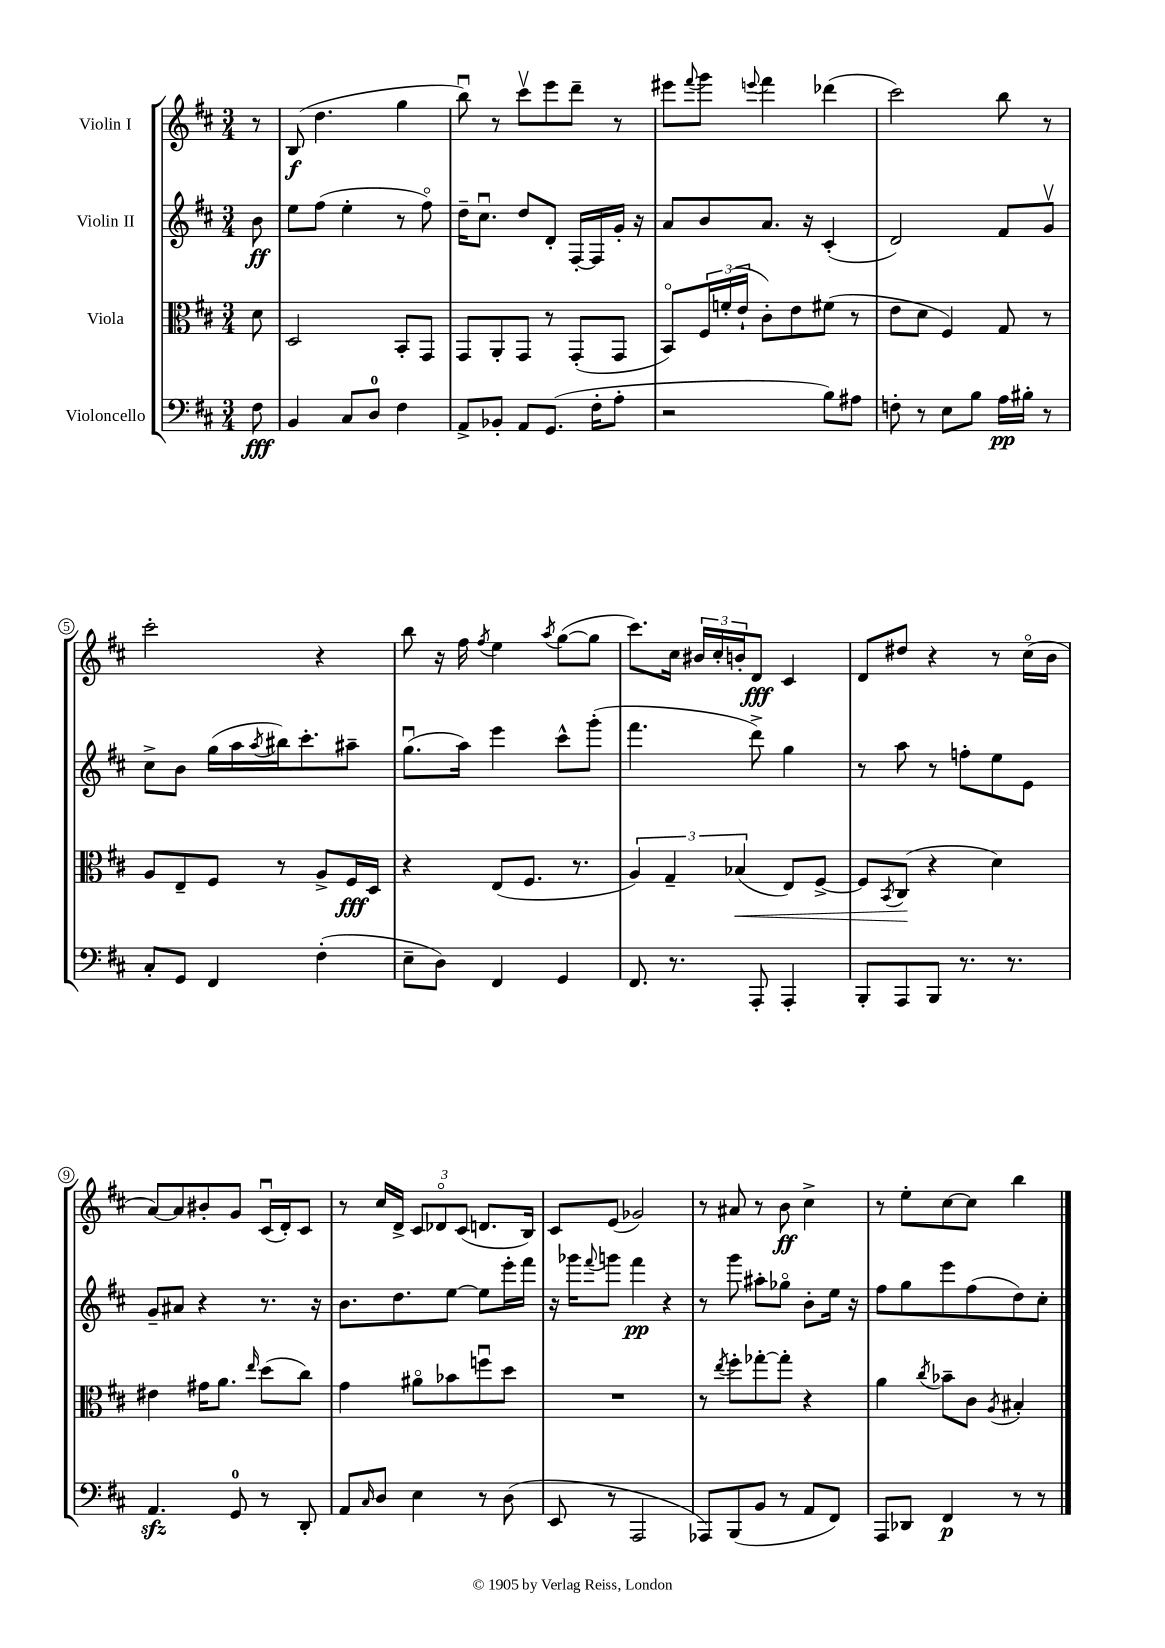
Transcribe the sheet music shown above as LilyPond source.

<<
\new StaffGroup <<
\new Staff = "s0" \with { instrumentName = "Violin I" } {
    \clef treble \key d \major \numericTimeSignature \time 3/4 \partial 8
    r8 |
    b8\f( d''4. g''4 |
    b''8\downbow) r8 cis'''8\upbow e'''8 d'''8-- r8 |
    eis'''8 \appoggiatura { fis'''8 } g'''8 \appoggiatura { e'''8 } fis'''4 des'''4( |
    cis'''2) b''8 r8 |
    cis'''2-. r4 |
    b''8 r16 fis''16 \acciaccatura { fis''8 } e''4 \acciaccatura { a''8 } g''8~( g''8 |
    cis'''8.) cis''16 \tuplet 3/2 { bis'16 cis''16-. b'16-. } d'8\fff cis'4 |
    d'8 dis''8 r4 r8 cis''16\flageolet( b'16 |
    a'8~) a'8 bis'8-. g'8 cis'16\downbow( d'16-.) cis'8 |
    r8 cis''16 d'16-> \tuplet 3/2 { cis'8 des'8\flageolet cis'8( } d'8. b16) |
    cis'8 e'8( ges'2) |
    r8 ais'8 r8 b'8\ff cis''4-> |
    r8 e''8-. cis''8~ cis''8 b''4 \bar "|." |
}
\new Staff = "s1" \with { instrumentName = "Violin II" } {
    \clef treble \key d \major \numericTimeSignature \time 3/4 \partial 8
    b'8\ff |
    e''8 fis''8( e''4-. r8 fis''8\flageolet) |
    d''16-- cis''8.\downbow d''8 d'8-. fis16~-. fis16 g'16-. r16 |
    a'8 b'8 a'8. r16 cis'4-.( |
    d'2) fis'8 g'8\upbow |
    cis''8-> b'8 g''16( a''16 \acciaccatura { a''8 } bis''16) cis'''8.-. ais''8-- |
    g''8.\downbow( a''16) e'''4 cis'''8-^ g'''8-.( |
    fis'''4. d'''8->) g''4 |
    r8 a''8 r8 f''8-. e''8 e'8 |
    g'8-- ais'8 r4 r8. r16 |
    b'8. d''8. e''8~ e''8 e'''16-. fis'''16 |
    r16 ges'''16 \appoggiatura { fis'''8 } g'''8 fis'''4\pp r4 |
    r8 g'''8 ais''8-. ges''8\flageolet b'8-. e''16 r16 |
    fis''8 g''8 e'''8 fis''8( d''8) cis''8-. \bar "|." |
}
\new Staff = "s2" \with { instrumentName = "Viola" } {
    \clef alto \key d \major \numericTimeSignature \time 3/4 \partial 8
    d'8 |
    d2 b,8-. g,8 |
    g,8 a,8-. g,8 r8 g,8-.( g,8 |
    b,8\flageolet) \tuplet 3/2 { fis16 f'16-.( e'16-! } cis'8-.) e'8 fis'8( r8 |
    e'8 d'8 fis4) g8 r8 |
    a8 e8-- fis8 r8 a8-> fis16\fff d16 |
    r4 e8( fis8. r8. |
    \tuplet 3/2 { a4) g4-- bes4\<( } e8) fis8~-> |
    fis8 \acciaccatura { b,8 } cis8\!( r4 d'4) |
    eis'4 gis'16 a'8. \grace { e''16 } d''8( cis''8) |
    g'4 ais'8\flageolet bes'8 f''8\downbow d''8 |
    R2. |
    r8 \acciaccatura { e''8 } fis''8-. ges''8~-. ges''8-. r4 |
    a'4 \acciaccatura { cis''8 } bes'8-- cis'8 \acciaccatura { a8 } bis4-. \bar "|." |
}
\new Staff = "s3" \with { instrumentName = "Violoncello" } {
    \clef bass \key d \major \numericTimeSignature \time 3/4 \partial 8
    fis8\fff |
    b,4 cis8 d8-0 fis4 |
    a,8-> bes,8-. a,8 g,8.( fis16-. a8-. |
    r2 b8) ais8 |
    f8-. r8 e8 b8 a16\pp bis16-. r8 |
    cis8-. g,8 fis,4 fis4-.( |
    e8-- d8) fis,4 g,4 |
    fis,8. r8. a,,8-. a,,4-. |
    b,,8-. a,,8 b,,8 r8. r8. |
    a,4.\sfz g,8-0 r8 d,8-. |
    a,8 \grace { cis16 } d8 e4 r8 d8( |
    e,8 r8 a,,2 |
    aes,,8) b,,8( b,8 r8 a,8 fis,8) |
    a,,8 des,8 fis,4\p r8 r8 \bar "|." |
}
>>
>>
\layout { \context { \Score \override BarNumber.stencil = #(make-stencil-circler 0.1 0.3 ly:text-interface::print) } }
